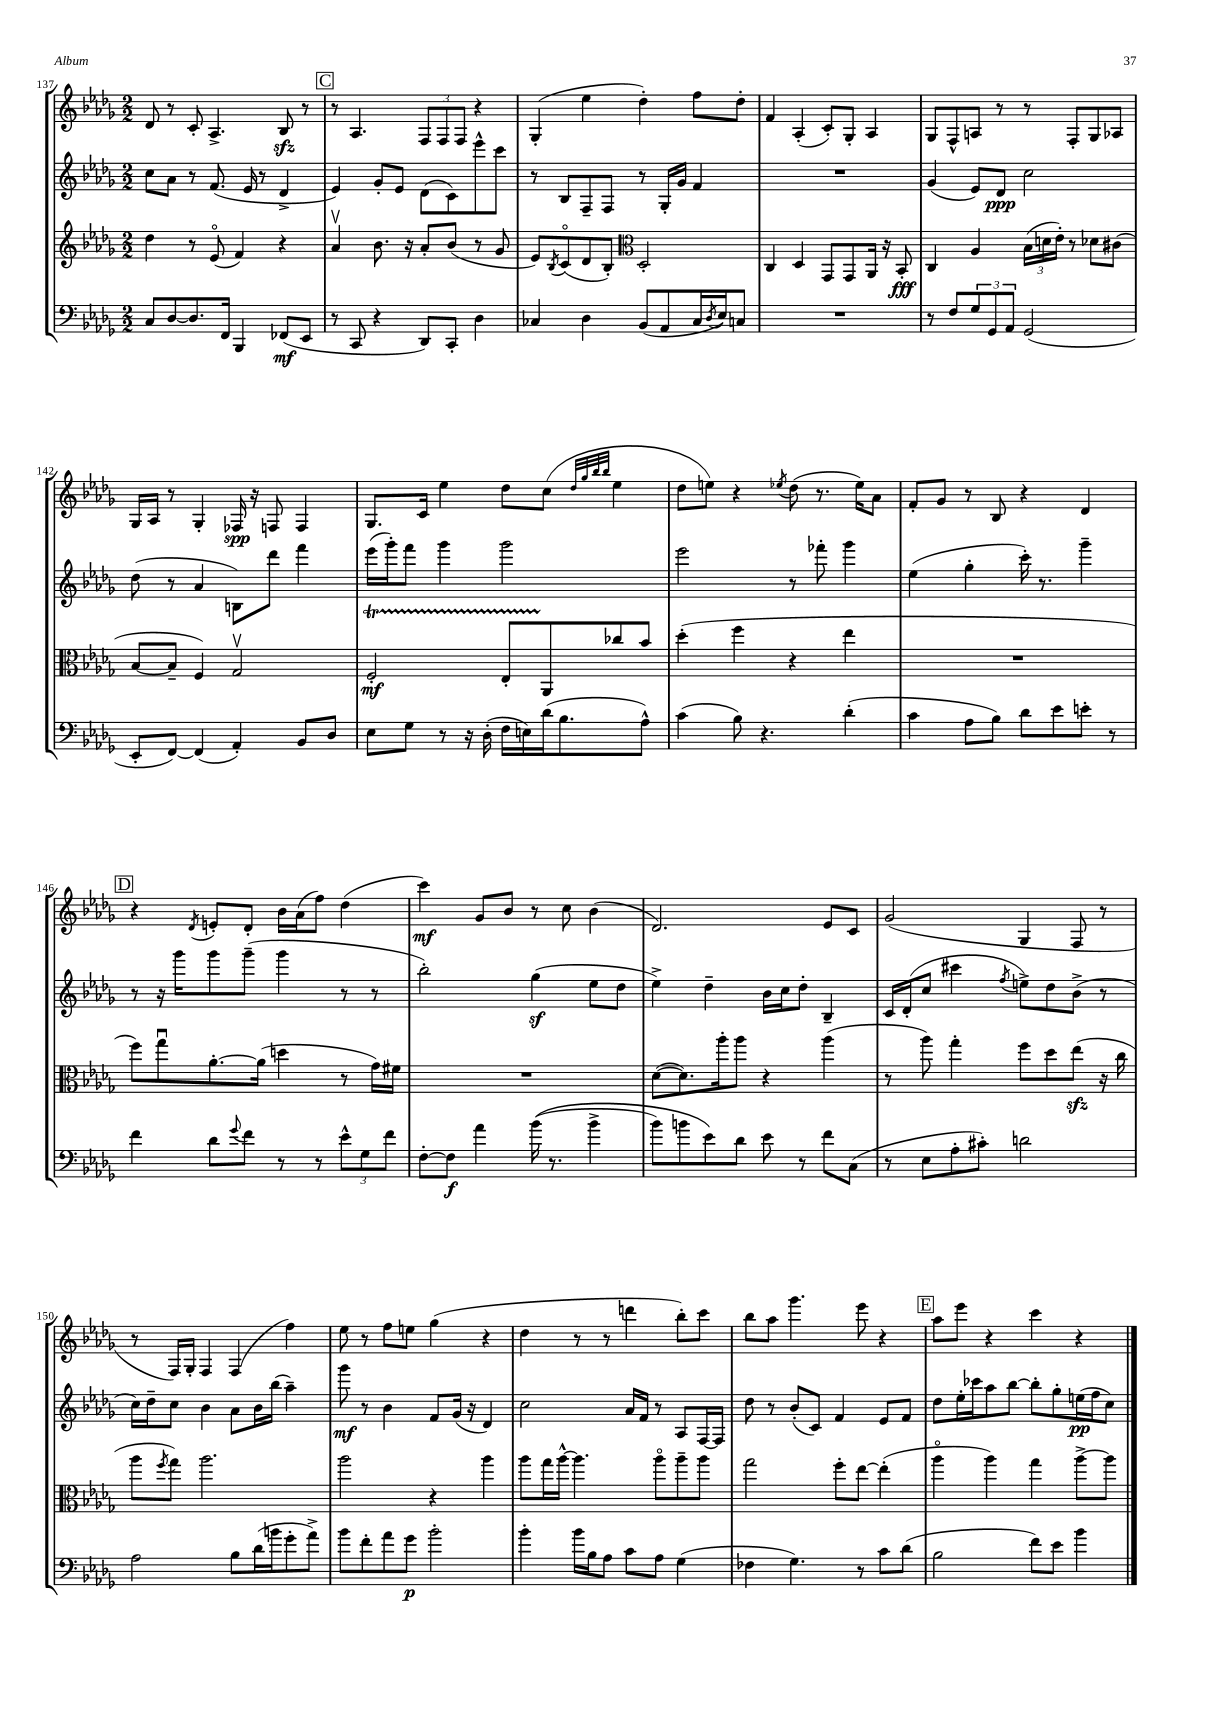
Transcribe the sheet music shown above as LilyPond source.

<<
\new StaffGroup <<
\new Staff = "s0" {
    \clef treble \key des \major \numericTimeSignature \time 2/2
    des'8 r8 c'8-. aes4.-> bes8\sfz r8 |
    \mark \markup { \box "C" } r8 aes4. \tuplet 3/2 { f8 f8 f8 } r4 |
    ges4-.( ees''4 des''4-.) f''8 des''8-. |
    f'4 aes4-.( c'8-.) ges8-. aes4 |
    ges8 f8-^ a8 r8 r8 f8-. ges8 aes8 |
    ges16 aes16 r8 ges4-. fes16\spp r16 f8 f4 |
    ges8. c'16 ees''4 des''8 c''8( \grace { des''32 ges''32 bes''32 bes''32 } ees''4 |
    des''8 e''8) r4 \acciaccatura { ees''8 } des''8( r8. ees''16) aes'8 |
    f'8-. ges'8 r8 bes8 r4 des'4 |
    \mark \markup { \box "D" } r4 \acciaccatura { des'8 } e'8-. des'8-. bes'16 aes'16( f''8) des''4( |
    c'''4\mf) ges'8 bes'8 r8 c''8 bes'4( |
    des'2.) ees'8 c'8 |
    ges'2( ges4 f8 r8 |
    r8 f16) ges16-. f4 f4( f''4) |
    ees''8 r8 f''8 e''8 ges''4( r4 |
    des''4 r8 r8 d'''4 bes''8-.) c'''8 |
    bes''8 aes''8 ges'''4. ees'''8 r4 |
    \mark \markup { \box "E" } aes''8 ees'''8 r4 c'''4 r4 \bar "|." |
}
\new Staff = "s1" {
    \clef treble \key des \major \numericTimeSignature \time 2/2
    c''8 aes'8 r8 f'8.( ees'16 r8 des'4-> |
    \mark \markup { \box "C" } ees'4) ges'8-. ees'8 des'8( c'8) ees'''8-^ c'''8 |
    r8 bes8 f8-- f8 r8 ges16-. ges'16 f'4 |
    R1 |
    ges'4( ees'8) des'8\ppp c''2 |
    des''8( r8 aes'4 b8) des'''8 f'''4 |
    ees'''16( ges'''16-.) f'''8 ges'''4 ges'''2 |
    ees'''2 r8 fes'''8-. ges'''4 |
    ees''4( ges''4-. c'''16-.) r8. ges'''4-- |
    \mark \markup { \box "D" } r8 r16 ges'''16 ges'''8 ges'''8--( ges'''4 r8 r8 |
    bes''2-.) ges''4\sf( ees''8 des''8 |
    ees''4->) des''4-- bes'16 c''16 des''8-. bes4-- |
    c'16 des'16-.( c''8 cis'''4 \acciaccatura { f''8 } e''8->) des''8 bes'8->( r8 |
    c''16) des''16-- c''8 bes'4 aes'8 bes'16 bes''16( aes''4--) |
    ges'''8\mf r8 bes'4 f'8 ges'16( r16 des'4) |
    c''2 aes'16 f'16 r8 aes8 f16~ f16 |
    des''8 r8 bes'8-.( c'8) f'4 ees'8 f'8 |
    \mark \markup { \box "E" } des''8 ees''16-. ces'''16 aes''8 bes''8~ bes''8-. ges''8-. e''16\pp( f''16 c''8) \bar "|." |
}
\new Staff = "s2" {
    \clef treble \key des \major \numericTimeSignature \time 2/2
    des''4 r8 ees'8\flageolet( f'4) r4 |
    \mark \markup { \box "C" } aes'4\upbow bes'8. r16 aes'8-. bes'8( r8 ges'8 |
    ees'8) \acciaccatura { bes8 } c'8\flageolet( des'8 bes8-.) \clef alto des2-. |
    c4 des4 ges,8 ges,8 aes,16 r16 bes,8-.\fff |
    c4 aes4 \tuplet 3/2 { bes16( d'16 ees'16-.) } r8 des'8 cis'8( |
    bes8~ bes8-- f4) ges2\upbow |
    f2-.\startTrillSpan\mf ees8-. aes,8\stopTrillSpan ces''8 bes'8 |
    des''4-.( f''4 r4 ees''4 |
    R1 |
    \mark \markup { \box "D" } f''8) ges''8\downbow aes'8.~-. aes'16( d''4 r8 ges'16) fis'16 |
    R1 |
    des'8~( des'8.) aes''16-. aes''8 r4 aes''4( |
    r8 aes''8) ges''4-. f''8 des''8 ees''8\sfz( r16 c''16 |
    aes''8 \acciaccatura { f''8 } ges''8) aes''2. |
    aes''2 r4 aes''4 |
    aes''8 ges''16 aes''16~-^ aes''4. aes''8\flageolet aes''8-- aes''8 |
    ges''2 f''8-. ees''8~ ees''4-.( |
    \mark \markup { \box "E" } aes''4\flageolet aes''4) ges''4 aes''8~-> aes''8 \bar "|." |
}
\new Staff = "s3" {
    \clef bass \key des \major \numericTimeSignature \time 2/2
    c8 des8~ des8. f,16 bes,,4 fes,8\mf( ees,8 |
    \mark \markup { \box "C" } r8 c,8 r4 des,8) c,8-. des4 |
    ces4 des4 bes,8( aes,8 ces16 \acciaccatura { des8 } ees16) c8 |
    R1 |
    r8 f8 \tuplet 3/2 { ges8 ges,8 aes,8 } ges,2( |
    ees,8-. f,8~) f,4( aes,4-.) bes,8 des8 |
    ees8 ges8 r8 r16 des16-.( f16 e16) des'16( bes8. aes8-^) |
    c'4( bes8) r4. des'4-.( |
    c'4 aes8 bes8) des'8 ees'8 e'8-. r8 |
    \mark \markup { \box "D" } f'4 des'8 \appoggiatura { ges'8 } f'8 r8 r8 \tuplet 3/2 { ees'8-^ ges8 f'8 } |
    f8~-. f8\f aes'4 bes'16(\( r8. bes'4-> |
    bes'8) b'8 ees'8\) des'8 ees'8 r8 f'8 c8( |
    r8 ees8 aes8-. cis'8-.) d'2 |
    aes2 bes8 des'16( b'16 ges'8-. aes'8->) |
    bes'8 f'8-. aes'8 ges'8\p bes'2-. |
    bes'4-. bes'16 bes16 aes8 c'8 aes8 ges4( |
    fes4 ges4.) r8 c'8 des'8( |
    \mark \markup { \box "E" } bes2 f'8) ees'8 bes'4 \bar "|." |
}
>>
>>
\layout { \context { \Score currentBarNumber = #137 } }
